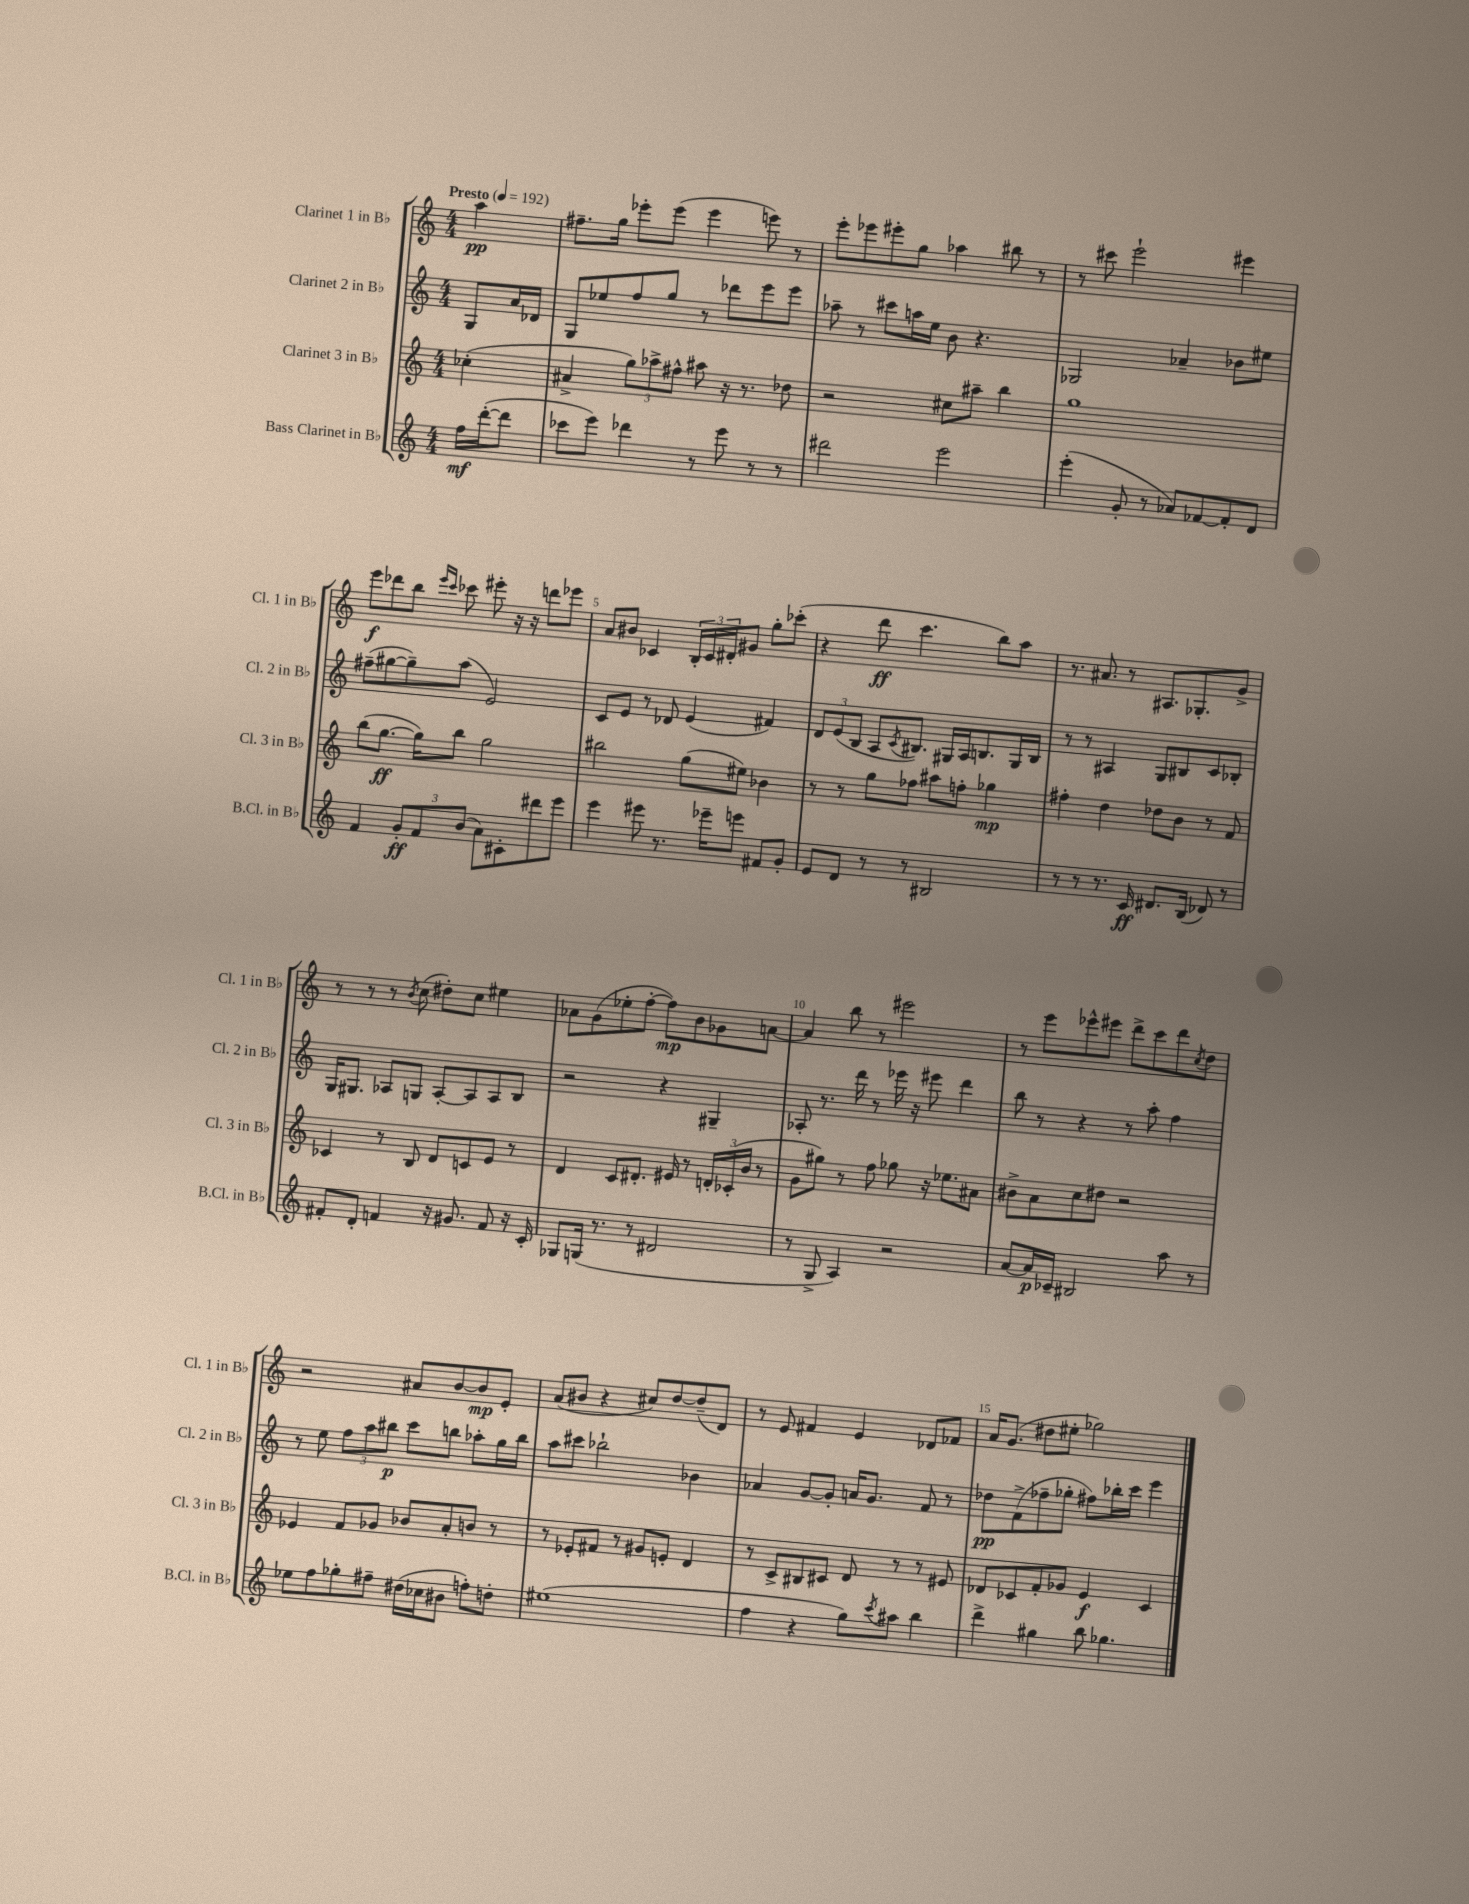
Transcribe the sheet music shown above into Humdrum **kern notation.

**kern	**kern	**kern	**kern
*staff4	*staff3	*staff2	*staff1
*clefG2	*clefG2	*clefG2	*clefG2
*k[]	*k[]	*k[]	*k[]
*M4/4	*M4/4	*M4/4	*M4/4
*MM192	*MM192	*MM192	*MM192
16ff\LL	(4cc-'\	8G/L	4aa\
([16ddd'\J	.	.	.
8ddd\]J	.	16a/L	.
.	.	16d-/JJ	.
=	=	=	=
8ccc-\L	4a#^/	8G/L	8.ff#~\L
8eee\J)	.	8ee-/	.
.	.	.	16gg\Jk
4ddd-\	12gg\L)	8ff/	8eee-'\L
.	12aa-^\	.	.
.	.	8gg/J	(8eee-\J
.	12ff#^^\J	.	.
8r	8aa#\	8r	4eee-\
8eee\	16r	8ddd-\L	.
.	8.r	.	.
8r	.	8eee\	8eee\)
8r	8dd-\	8eee\J	8r
=	=	=	=
2ddd#\	2r	8aa-~\	8eee'\L
.	.	8r	8eee-\
.	.	8ccc#\L	8eee#'\
.	.	16aa\L	8gg\J
.	.	16ee\JJ	.
2eee\	8cc#\L	8b\	4aa-\
.	8aa#~\J	4.r	.
.	4bb\	.	8bb#\
.	.	.	8r
=	=	=	=
(4eee'\	1gg	2G-/	8r
.	.	.	8ccc#\
8g'/	.	.	2eee`\
8r	.	.	.
8a-/L)	.	4a-~/	.
[8f-/	.	.	.
8f-'/]	.	8b-\L	4eee#\
8d/J	.	8ee#\J	.
=	=	=	=
4f/	(8bb\L	(8ff#~\L	8eee\L
.	[8.gg\J	[8gg#\	8ddd-\
12g'/L	.	8gg#~\])	8bb\J
.	16gg\]LK)	.	.
12f/	.	.	.
.	.	.	16qqeee/LL
.	.	.	16qqccc/JJ
.	8bb\J	(8aa\J	8ccc-\
(12b/J	.	.	.
8a\L)	2gg\	2e/)	8eee#'\
8c#'\	.	.	16r
.	.	.	16r
8ddd#\	.	.	8ddd\L
8eee\J	.	.	8eee-\J
=	=	=	=
4eee\	2bb#\	8c/L	8a/L
.	.	8e/J	8b#/J
8eee#\	.	8r	4c-/
8.r	.	8d-/	.
.	(8gg\L	(4e/	24B'/LL
.	.	.	24c-/
16eee-~\LK	.	.	.
.	.	.	24d#'/J
8eee\J	8ee#\J)	.	8g#/J
8f#/L	4b-\	4f#/)	8gg'\L
8g'/J	.	.	(8ccc-'\J
=	=	=	=
8e/L	8r	12d/L	4r
.	.	(12e/	.
8d/J	8r	.	.
.	.	12B/J	.
8r	8gg\L	8A/L	8ddd\
.	.	8qc/	.
8r	8ff-\J	8.B#/J)	4.ccc\
2B#/	8aa#\L	.	.
.	.	16G#/LL	.
.	8ff'\J	16A/J	.
.	.	8.B/	.
.	4gg-\	.	8bb\L)
.	.	16G#/L	8aa\J
.	.	16B/JJ	.
=	=	=	=
8r	4ff#'\	8r	8.r
8r	.	8r	.
.	.	.	8.a#/
8.r	4dd\	4A#/	.
.	.	.	8r
16c/	.	.	.
8.d#/L	8dd-\L	8G/L	8.A#/L
.	8b\J	8B#/	.
(16B/Jk	.	.	8.G-'/
8d-/)	8r	8c/	.
8r	8f/	8B-'/J	8g^/J
=	=	=	=
8f#'/L	4c-/	16G/LK	8r
.	.	8.G#/J	.
8d'/J	.	.	8r
4f/	8r	8A-/L	8r
.	.	.	8qb/
.	8B/	8G/J	(8cc\
16r	8d/L	[8A-'/L	8dd#'\L)
8.g#/	.	.	.
.	8c/	8A-/]	8cc\J
8f/	8e/J	8A-/	4ee#\
16r	8r	8B/J	.
16c'/	.	.	.
=	=	=	=
8G-/L	4d/	2r	8a-\L
(16G/Jk	.	.	(8g\
8.r	.	.	.
.	8c/L	.	8ee-'\
8r	8.d#'/J	.	[8ff'\J
2d#/	.	4r	8ff\]L)
.	16e#/	.	.
.	8r	.	8b\
.	24d'/LL	4G#~/	8g-\
.	(24c-'/	.	.
.	24b/JJ	.	.
.	8r	.	[8a\J
=	=	=	=
8r	8g\L	8A-'/	4a/]
8G^/	8gg#\J)	8.r	.
4A/)	8r	.	8bb\
.	.	16ddd\	.
.	8ff\	8r	8r
2r	8gg-\	16eee-\	2eee#\
.	.	16r	.
.	16r	8eee#\	.
.	8.ee-\L	.	.
.	.	4ddd\	.
.	8a#\J	.	.
=	=	=	=
[8a/L	8b#^\L	8bb\	8r
16a/]L	8a\	8r	8eee\L
16c-~/JJ	.	.	.
2B#/	8cc\	4r	8eee-^^\
.	8dd#\J	.	8eee#\J
.	2r	8r	8ddd^\L
.	.	8aa'\	8ccc\
8aa\	.	4ff\	8ddd\
.	.	.	8qcc/
8r	.	.	8dd\J
=	=	=	=
8ee-\L	4e-/	8r	2r
8ff\	.	8ee\	.
8gg-'\	8f/L	12ff\L	.
.	.	12aa\	.
8ff#~\J	8g-/J	.	.
.	.	12bb#\J	.
(16dd#\LL	8b-/L	8ccc\L	8a#/L
16cc-\J	.	.	.
8b#\J	8a'/	8bb\J	[8b/
8ff'\L)	8b/J	8aa-'\L	8b/]
8dd'\J	8r	16gg\L	8e'/J
.	.	16bb\JJ	.
=	=	=	=
(1ee#	8r	8aa\L	(8a/L
.	8e-'/L	8ccc#\J	8b#/J
.	8f#/J	2bb-`\	4r
.	8r	.	.
.	8g#/L	.	8cc#/L)
.	8e'/J	.	[8dd/
.	4d/	4b-\	(8dd~/]
.	.	.	8d/J)
=	=	=	=
4ff\	8r	4a-/	8r
.	8c^/L	.	8e/
4r	8B#/	[8g/L	4f#/
.	8c#/J	8g'/]J	.
8gg\L)	8d/	16a/LK	4e/
.	.	8.g/J	.
8qccc/	.	.	.
8aa#\J	8r	.	.
4bb\	8r	8f/	8d-/L
.	8e#/	8r	8f-/J
=	=	=	=
4ddd^\	8d-/L	8dd-\L	16a/LK
.	.	.	(8.g/J
.	8c-/	(8f^\	.
4gg#\	8f'/	8ff-~\	8dd#\L
.	8g-/J	8gg-'\J	8ee#'\J
8bb\	4e/	8ff#\L)	2gg-\)
4.gg-\	.	16bb-'\L	.
.	.	16ccc\JJ	.
.	4c-/	4eee\	.
==	==	==	==
*-	*-	*-	*-
